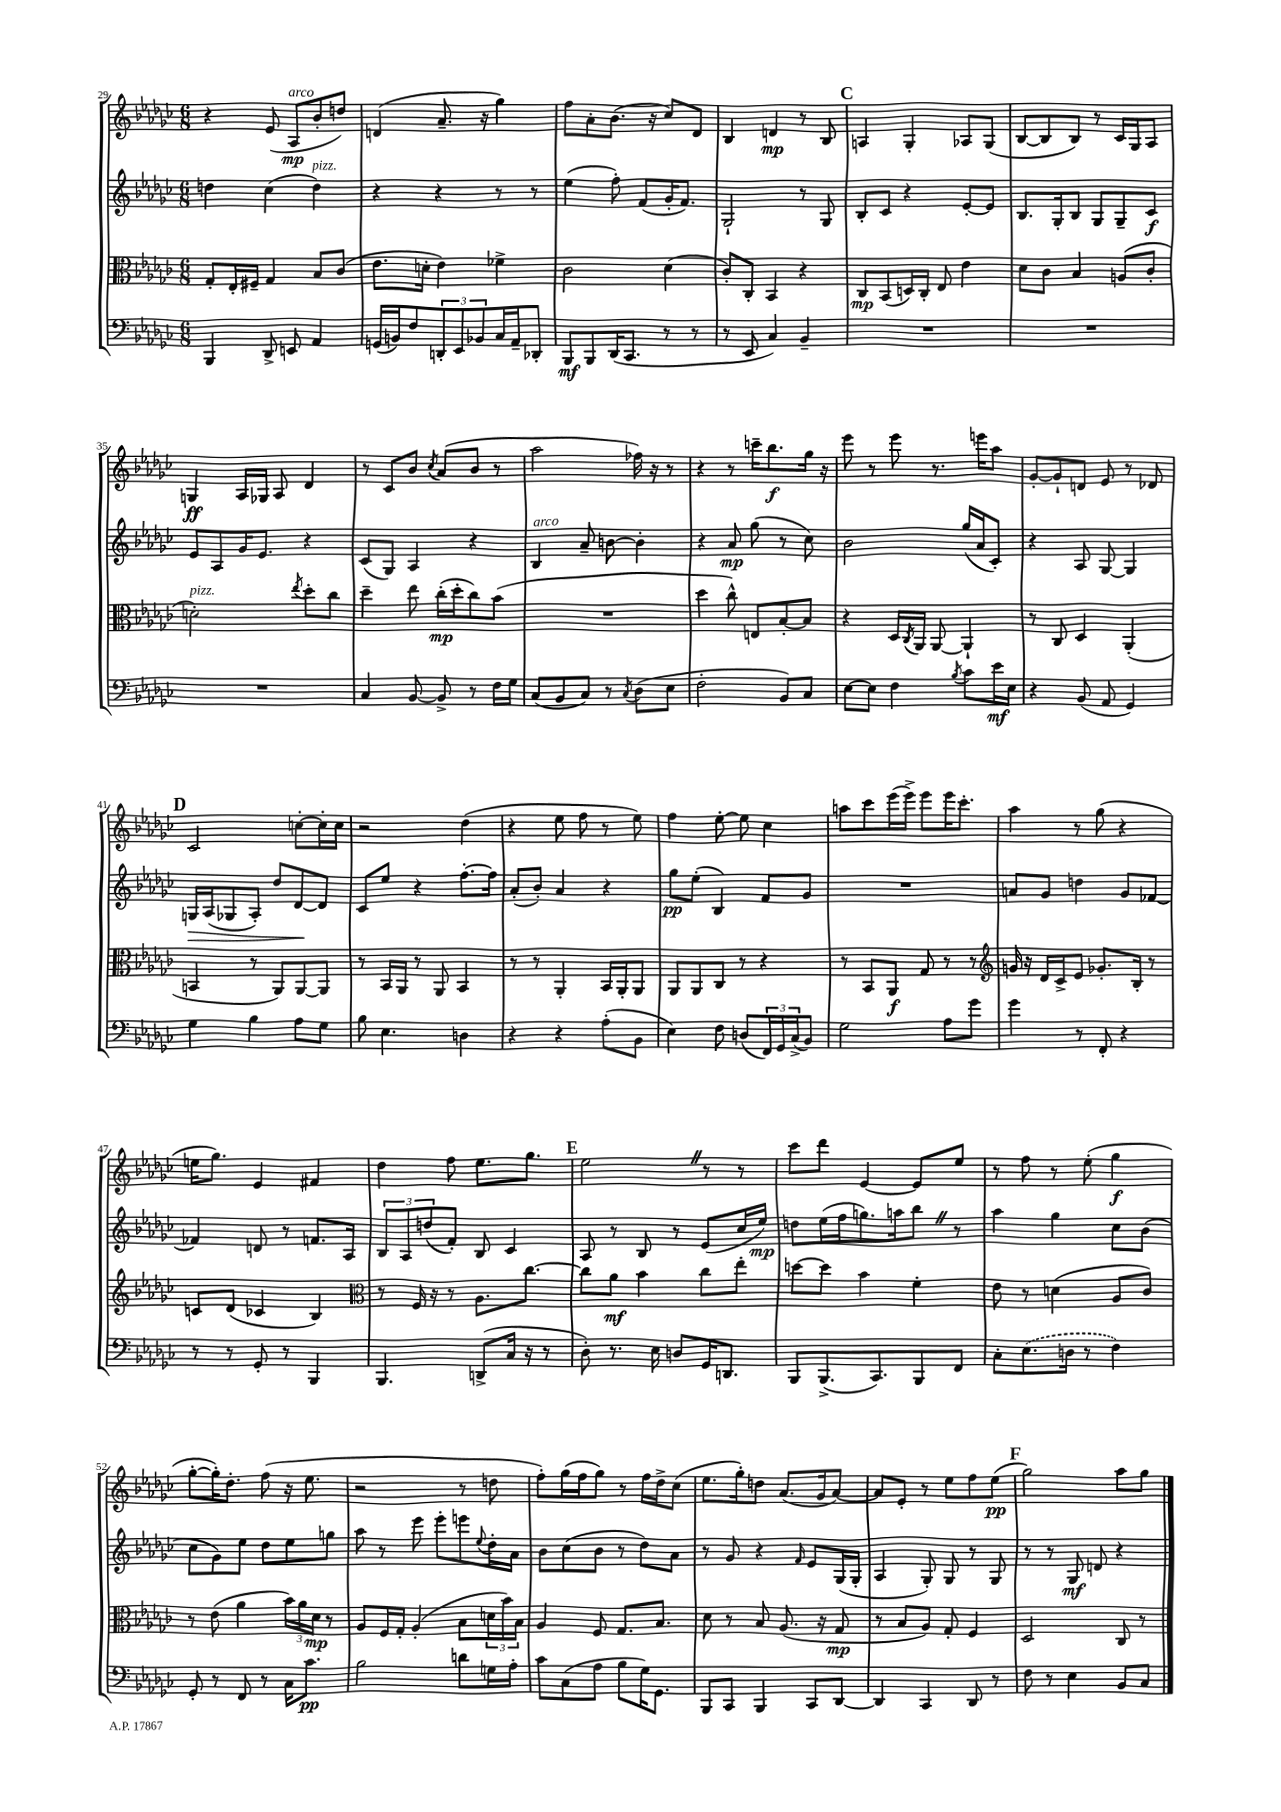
<<
\new StaffGroup <<
\new Staff = "s0" {
    \clef treble \key ges \major \numericTimeSignature \time 6/8
    r4 ees'8( aes8\mp^\markup { \italic "arco" } bes'8-. d''8) |
    d'4( aes'8.-- r16 ges''4) |
    f''8 aes'8-. bes'8.( r16 ces''8) des'8 |
    bes4 d'4\mp r8 bes8 |
    \mark \markup { \bold "C" } a4 ges4-. aes8 ges8( |
    bes8~ bes8 bes8) r8 ces'16 ges16 aes8 |
    g4\ff aes16 ges16 aes8 des'4 |
    r8 ces'8 bes'8 \acciaccatura { ces''8 } aes'8( bes'8 r8 |
    aes''2 fes''16) r16 r8 |
    r4 r8 c'''16-- bes''8.\f ges''16 r16 |
    ees'''8 r8 ees'''8 r8. e'''16 aes''8 |
    ges'8~-. ges'8-! d'8 ees'8 r8 des'8 |
    \mark \markup { \bold "D" } ces'2 c''8~-. c''16-. c''16 |
    r2 des''4( |
    r4 ees''8 f''8 r8 ees''8) |
    f''4 ees''8~-. ees''8 ces''4 |
    a''8 ces'''8 ees'''16( ees'''16->) ees'''8 ees'''16 ces'''8.-. |
    aes''4 r8 ges''8( r4 |
    e''16 ges''8.) ees'4 fis'4 |
    des''4 f''8 ees''8. ges''8. |
    \mark \markup { \bold "E" } ees''2 \once \override BreathingSign.text = \markup { \musicglyph "scripts.caesura.straight" } \breathe r8 r8 |
    ces'''8 des'''8 ees'4~ ees'8 ees''8 |
    r8 f''8 r8 ees''8-.( ges''4\f |
    ges''8~-. ges''16-.) des''8.-. f''8( r16 ees''8. |
    r2 r8 d''8 |
    f''8-.) ges''16( f''16 ges''8) r8 f''16 des''16-> ces''8( |
    ees''8. ges''16-.) d''8 aes'8.( ges'16 aes'8~) |
    aes'8 ees'8-. r8 ees''8 f''8 ees''8\pp( |
    \mark \markup { \bold "F" } ges''2) aes''8 ges''8 \bar "|." |
}
\new Staff = "s1" {
    \clef treble \key ges \major \numericTimeSignature \time 6/8
    d''4 ces''4( d''4^\markup { \italic "pizz." }) |
    r4 r4 r8 r8 |
    ees''4( f''8-.) f'8( ges'16-. f'8.) |
    ges2-! r8 ges8 |
    \mark \markup { \bold "C" } bes8-. ces'8 r4 ees'8~-. ees'8 |
    bes8. ges16-. bes8 ges8 ges8-- ces'8\f |
    ees'8 aes8 ges'16 ees'8. r4 |
    ces'8( ges8) aes4 r4 |
    bes4^\markup { \italic "arco" } aes'8-- b'8~ b'4-. |
    r4 aes'8\mp ges''8( r8 ces''8) |
    bes'2 ges''16( aes'16 ces'8-.) |
    r4 aes8 ges8~ ges4 |
    \mark \markup { \bold "D" } g16\> aes16( ges8 aes8-.) des''8 des'8~\! des'8 |
    ces'8 ees''8 r4 f''8.~-. f''16 |
    aes'8-.( bes'8-.) aes'4 r4 |
    ges''8\pp ees''8-.( bes4) f'8 ges'8 |
    R2. |
    a'8 ges'8 d''4 ges'8 fes'8~ |
    fes'4 d'8 r8 f'8. aes16 |
    \tuplet 3/2 { bes8 aes8 d''8( } f'8-.) bes8 ces'4 |
    \mark \markup { \bold "E" } aes8 r8 bes8 r8 ees'8( ces''16 ees''16\mp) |
    d''8 ees''16( f''16 g''8.) a''16 bes''8 \once \override BreathingSign.text = \markup { \musicglyph "scripts.caesura.straight" } \breathe r8 |
    aes''4 ges''4 ces''8 bes'8( |
    ces''8 ges'8) ees''8 des''8 ees''8 g''8 |
    aes''8 r8 ees'''8 ees'''8-. e'''8 \appoggiatura { ees''8 } des''16-. aes'16 |
    bes'8 ces''8( bes'8 r8 des''8) aes'8 |
    r8 ges'8 r4 \grace { f'16 } ees'8 ges16( ges16-. |
    aes4 ges8-.) ges8 r8 ges8 |
    \mark \markup { \bold "F" } r8 r8 ges8\mf d'8 r4 \bar "|." |
}
\new Staff = "s2" {
    \clef alto \key ges \major \numericTimeSignature \time 6/8
    ges8-. ees16-. fis16-- ges4 bes8 ces'8( |
    ees'8. d'16-. ees'4) fes'4-> |
    ces'2 des'4( |
    ces'8-.) ces8-. bes,4 r4 |
    \mark \markup { \bold "C" } ces8\mp bes,8( d16) ces16-. ees8 ees'4 |
    des'8 ces'8 bes4 a8( ces'8-. |
    d'2-.^\markup { \italic "pizz." }) \acciaccatura { ees''8 } des''8-. ces''8 |
    des''4-- ees''8 ces''16-.\mp( des''16-. ces''8) bes'8( |
    R2. |
    des''4 ces''8-^) e8 bes8~-. bes8 |
    r4 des16 \acciaccatura { ces8 } aes,16 aes,8~ aes,4-! |
    r8 ces8 des4 aes,4-.( |
    \mark \markup { \bold "D" } b,4 r8 aes,8) aes,8~ aes,8 |
    r8 bes,16 aes,16 r8 aes,8 bes,4 |
    r8 r8 aes,4-. bes,16 aes,16-. aes,8 |
    aes,8 aes,8 ces8 r8 r4 |
    r8 bes,8 aes,8\f ges8 r8 r8 |
    \clef treble g'16 r16 des'16 ces'16-> ees'8 ges'8.-. bes16-. r8 |
    c'8 des'8( ces'4 bes4) |
    \clef alto r8 f16 r16 r8 aes8. ces''8.~ |
    \mark \markup { \bold "E" } ces''8 aes'8\mf bes'4 ces''8 ees''8-. |
    d''8~ d''8 bes'4 f'4-. |
    ees'8 r8 d'4( aes8 ces'8) |
    r8 ees'8( aes'4 \tuplet 3/2 { bes'16) aes'16 des'16\mp } r8 |
    aes8 f16 ges16-. aes4-.( bes8 \tuplet 3/2 { d'16 bes'16) bes16 } |
    aes4 f8 ges8. bes8. |
    des'8 r8 bes8 aes8.( r16 ges8\mp |
    r8 bes8 aes8) ges8-. f4 |
    \mark \markup { \bold "F" } des2 ces8 r8 \bar "|." |
}
\new Staff = "s3" {
    \clef bass \key ges \major \numericTimeSignature \time 6/8
    bes,,4 des,8-> e,8 aes,4 |
    g,16( b,16) f8 \tuplet 3/2 { d,8-. ees,8 bes,8 } ces16 aes,16-- des,8-. |
    bes,,8\mf bes,,8 des,16( ces,8. r8 r8 |
    r8 ees,8 ces4) bes,4-- |
    \mark \markup { \bold "C" } R2. |
    R2. |
    R2. |
    ces4 bes,8~ bes,8-> r8 f16 ges16 |
    ces8( bes,8 ces8) r8 \acciaccatura { ces8 } des8( ees8 |
    f2-. bes,8) ces8 |
    ees8~ ees8 f4 \acciaccatura { bes8 } ces'8 ees'16\mf ees16 |
    r4 bes,8( aes,8 ges,4) |
    \mark \markup { \bold "D" } ges4 bes4 aes8 ges8 |
    bes8 ees4. d4 |
    r4 r4 aes8-.( bes,8 |
    ees4) f8 d8( \tuplet 3/2 { f,16) ges,16 ces16->( } bes,8) |
    ges2 aes8 ges'8 |
    ges'4 r8 f,8-. r4 |
    r8 r8 ges,8-. r8 bes,,4 |
    bes,,4. d,8->( ces16 r16 r8 |
    \mark \markup { \bold "E" } des8-.) r8. ees16 d8 ges,16 d,8. |
    bes,,8 bes,,8.->( ces,8.) bes,,8 f,8 |
    ces8-. \once \slurDashed ees8.( d16 r8 f4) |
    ges,8-. r8 f,8 r8 ces16 ces'8.\pp |
    bes2 d'8 g16 aes16-. |
    ces'8 ces8( aes8 bes8 ges16) ges,8. |
    bes,,8 ces,8 bes,,4 ces,8 des,8~ |
    des,4 ces,4 des,8 r8 |
    \mark \markup { \bold "F" } f8 r8 ees4 bes,8 ces8 \bar "|." |
}
>>
>>
\layout { \context { \Score currentBarNumber = #29 } }
